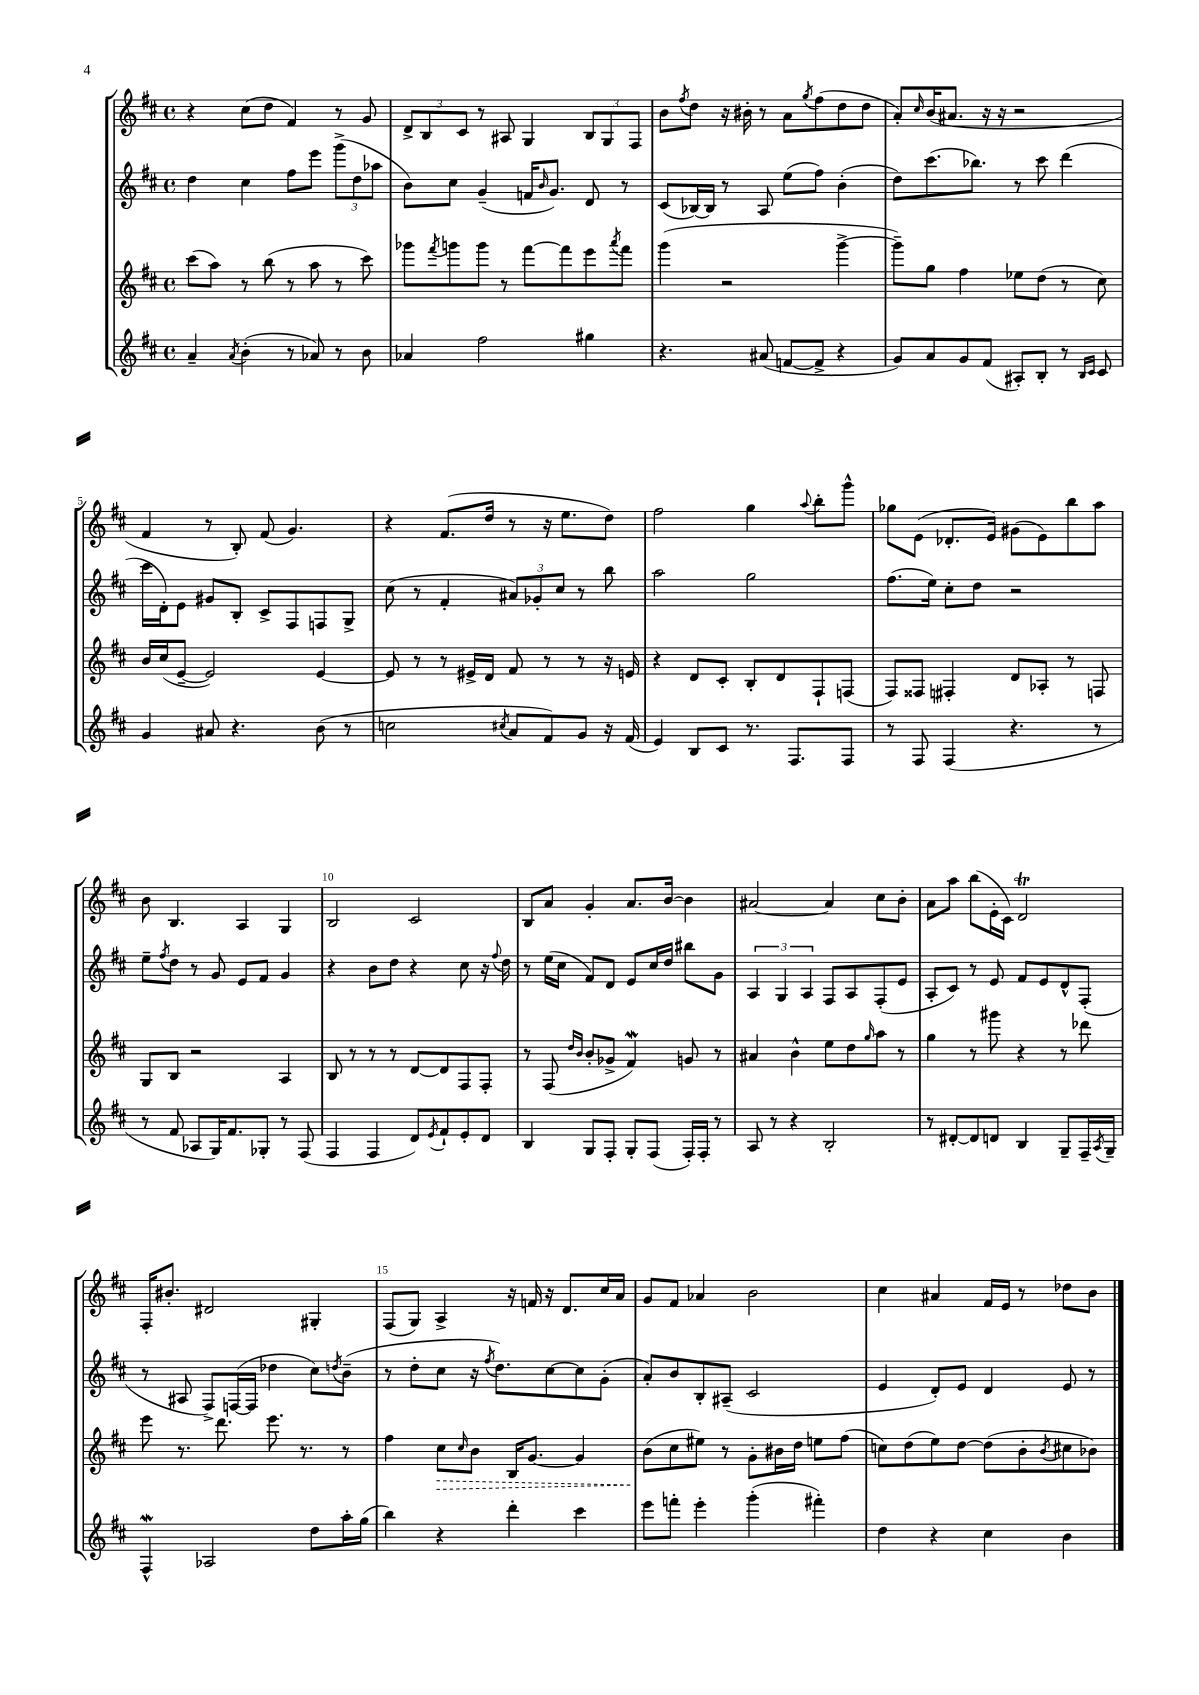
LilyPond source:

<<
\new StaffGroup <<
\new Staff = "s0" {
    \clef treble \key d \major \defaultTimeSignature \time 4/4
    r4 cis''8( d''8 fis'4) r8 g'8 |
    \tuplet 3/2 { d'8-> b8 cis'8 } r8 ais8 g4 \tuplet 3/2 { b8 g8 fis8 } |
    b'8 \acciaccatura { fis''8 } d''8 r16 bis'16-. r8 a'8 \acciaccatura { g''8 } fis''8( d''8 d''8 |
    a'8-.) \grace { cis''16 } b'16( ais'8. r16 r16 r2 |
    fis'4 r8 b8-.) fis'8( g'4.) |
    r4 fis'8.( d''16 r8 r16 e''8. d''8) |
    fis''2 g''4 \appoggiatura { a''8 } b''8-. g'''8-^ |
    ges''8 e'8( des'8.-. e'16) gis'8( e'8) b''8 a''8 |
    b'8 b4. a4 g4 |
    b2 cis'2 |
    b8 a'8 g'4-. a'8. b'16~ b'4 |
    ais'2~ ais'4 cis''8 b'8-. |
    a'8 a''8 b''8( e'16-. cis'16) d'2\trill |
    fis16-. bis'8.-. dis'2 gis4-. |
    fis8( g8) a4-> r16 f'16 r16 d'8. cis''16 a'16 |
    g'8 fis'8 aes'4 b'2 |
    cis''4 ais'4 fis'16 e'16 r8 des''8 b'8 \bar "|." |
}
\new Staff = "s1" {
    \clef treble \key d \major \defaultTimeSignature \time 4/4
    d''4 cis''4 fis''8 e'''8 \tuplet 3/2 { g'''8->( d''8 aes''8 } |
    b'8) cis''8 g'4--( f'16 \grace { b'16 } g'8.) d'8 r8 |
    cis'8( bes16~) bes16 r8 a8 e''8( fis''8) b'4-.( |
    d''8) cis'''8.( bes''8.) r8 cis'''8 d'''4( |
    cis'''16 d'16-.) e'8 gis'8 b8-. cis'8-> fis8 f8 g8-> |
    cis''8( r8 fis'4-. \tuplet 3/2 { ais'8) ges'8-. cis''8 } r8 b''8 |
    a''2 g''2 |
    fis''8.( e''16) cis''8-. d''8 r2 |
    e''8-- \acciaccatura { fis''8 } d''8 r8 g'8 e'8 fis'8 g'4 |
    r4 b'8 d''8 r4 cis''8 r16 \appoggiatura { fis''8 } d''16 |
    r8 e''16( cis''16 fis'8) d'8 e'8 cis''16 d''16 bis''8 g'8 |
    \tuplet 3/2 { a4 g4 a4 } fis8 a8 fis8-.( e'8 |
    a8-. cis'8) r8 e'8 fis'8 e'8 d'8-^ fis8-.( |
    r8 ais8 fis8->) f16~( f16 des''4 cis''8) \acciaccatura { d''8 } b'8--( |
    r8 d''8-. cis''8 r16 \acciaccatura { fis''8 } d''8.) cis''8~ cis''8 g'8-.( |
    a'8-.) b'8 b8-. ais8--( cis'2 |
    e'4 d'8-.) e'8 d'4 e'8 r8 \bar "|." |
}
\new Staff = "s2" {
    \clef treble \key d \major \defaultTimeSignature \time 4/4
    cis'''8( a''8) r8 b''8( r8 a''8 r8 cis'''8) |
    ges'''8 \acciaccatura { fis'''8 } g'''8 g'''8 r8 fis'''8~ fis'''8 e'''8 \acciaccatura { a'''8 } fis'''8 |
    g'''4( r2 g'''4~-> |
    g'''8--) g''8 fis''4 ees''8 d''8( r8 cis''8) |
    b'16 cis''16( e'8~-- e'2) e'4~ |
    e'8 r8 r8 eis'16-> d'16 fis'8 r8 r8 r16 e'16 |
    r4 d'8 cis'8-. b8-. d'8 fis8-! f8( |
    fis8) fisis8 fis4-. d'8 aes8-. r8 f8 |
    g8 b8 r2 a4 |
    b8 r8 r8 r8 d'8~ d'8 fis8 fis8-. |
    r8 fis8( \grace { d''16 b'16 } b'8-. ges'8-> fis'4\mordent) g'8 r8 |
    ais'4 b'4-^ e''8 d''8 \grace { g''16 } a''8 r8 |
    g''4 r8 gis'''8 r4 r8 des'''8 |
    e'''8 r8. d'''8. e'''8. r8. r8 |
    fis''4 \once \override Hairpin.style = #'dashed-line cis''8\> \grace { cis''16 } b'8 b16 g'8.~ g'4 |
    b'8\!( cis''8 eis''8) r8 g'8-. bis'16 d''16 e''8 fis''8( |
    c''8) d''8( e''8) d''8~ d''8( b'8-. \acciaccatura { b'8 } cis''8 bes'8) \bar "|." |
}
\new Staff = "s3" {
    \clef treble \key d \major \defaultTimeSignature \time 4/4
    a'4-- \acciaccatura { a'8 } b'4-.( r8 aes'8) r8 b'8 |
    aes'4 fis''2 gis''4 |
    r4. ais'8( f'8~ f'8-> r4 |
    g'8) a'8 g'8 fis'8( ais8-.) b8-. r8 \grace { b16 cis'16 } cis'8 |
    g'4 ais'8 r4. b'8( r8 |
    c''2 \acciaccatura { cis''8 } a'8 fis'8) g'8 r16 fis'16( |
    e'4) b8 cis'8 r8. fis8. fis8 |
    r8 fis8 fis4( r4. r8 |
    r8 fis'8 aes8 g16) fis'8. ges8-. r8 fis8( |
    fis4 fis4 d'8) \acciaccatura { e'8 } fis'8-! e'8-. d'8 |
    b4 g8 fis8-. g8-. fis8( fis16-.) fis16-. r8 |
    a8 r8 r4 b2-. |
    r8 dis'8~-. dis'8 d'8 b4 g8-- fis16-- \acciaccatura { a8 } g16-- |
    fis4-^\mordent aes2 d''8 a''16-. g''16( |
    b''4) r4 d'''4-. cis'''4 |
    e'''8 f'''8-. e'''4-. g'''4-.( fis'''4-.) |
    d''4 r4 cis''4 b'4 \bar "|." |
}
>>
>>
\layout { \context { \Score \override BarNumber.break-visibility = ##(#f #t #t) barNumberVisibility = #(every-nth-bar-number-visible 5) } }
